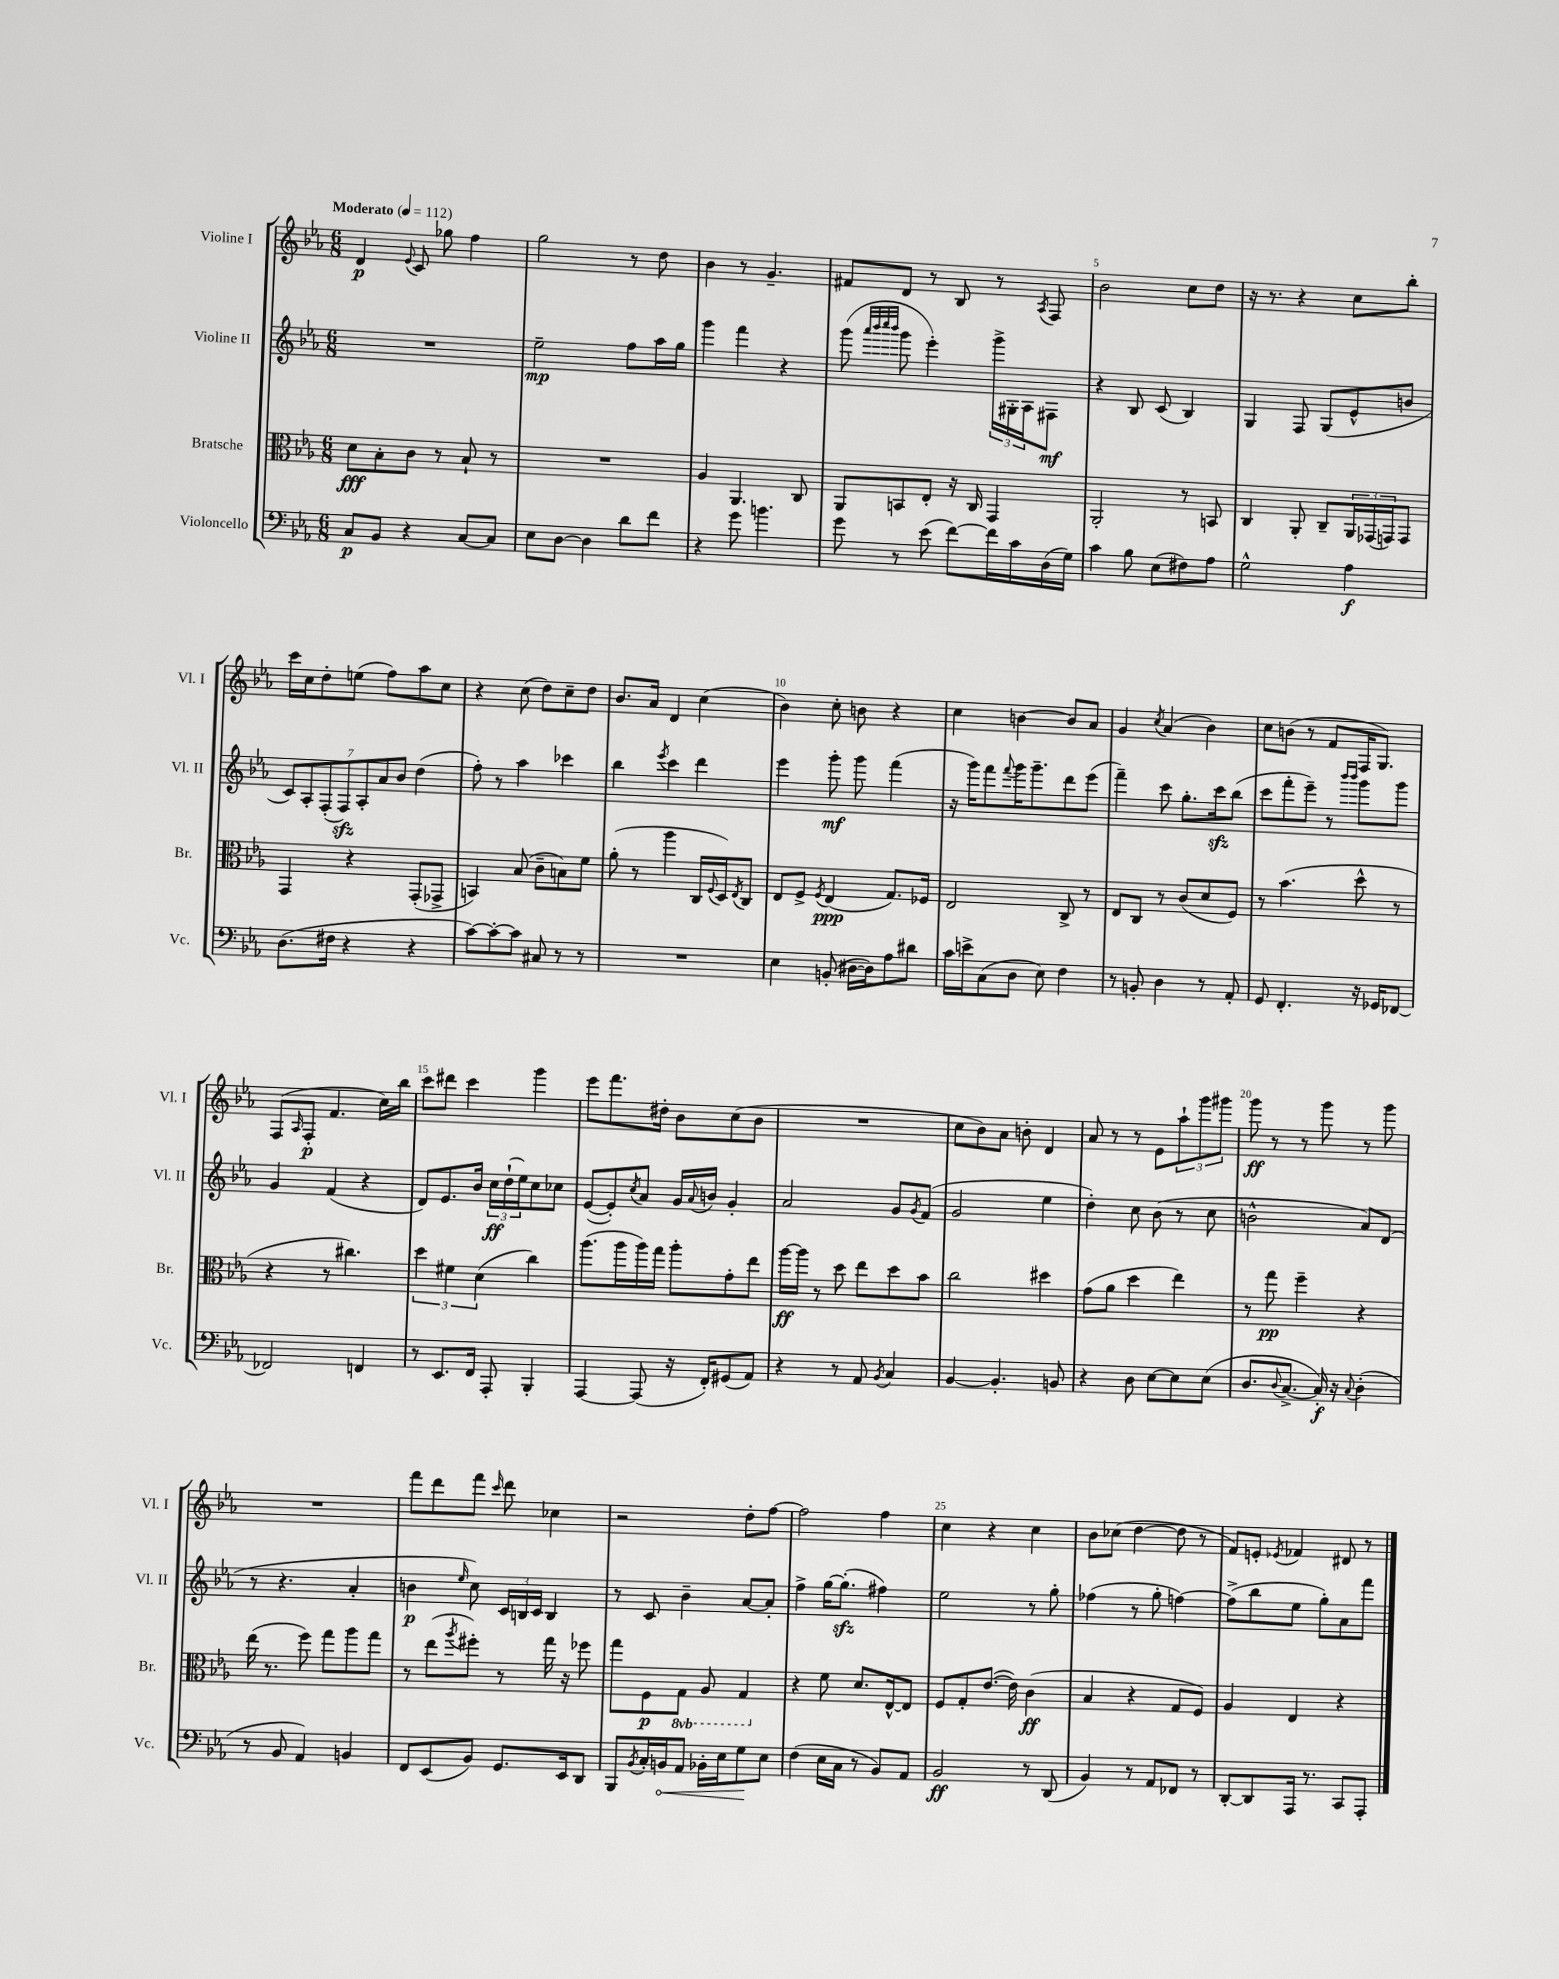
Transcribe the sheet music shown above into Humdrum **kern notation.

**kern	**dynam	**kern	**dynam	**kern	**dynam	**kern	**dynam
*part4	*part4	*part3	*part3	*part2	*part2	*part1	*part1
*staff4	*staff4	*staff3	*staff3	*staff2	*staff2	*staff1	*staff1
*I"Violoncello	*	*I"Bratsche	*	*I"Violine II	*	*I"Violine I	*
*I'Vc.	*	*I'Br.	*	*I'Vl. II	*	*I'Vl. I	*
*clefF4	*	*clefC3	*	*clefG2	*	*clefG2	*
*k[b-e-a-]	*	*k[b-e-a-]	*	*k[b-e-a-]	*	*k[b-e-a-]	*
*M6/8	*	*M6/8	*	*M6/8	*	*M6/8	*
*MM112	*	*MM112	*	*MM112	*	*MM112	*
=1	=1	=1	=1	=1	=1	=1	=1
!	!	!	!	!	!	!LO:TX:a:B:t=Moderato	!
8C/L	p	8d\L	fff	2.r	.	4d/	p
8BB-/J	.	8B-'\	.	.	.	.	.
.	.	.	.	.	.	8qqe-/	.
4r	.	8c\J	.	.	.	8c/	.
.	.	8r	.	.	.	8gg-X\	.
[8C/L	.	8B-`/	.	.	.	4ff\	.
8C/J]	.	8r	.	.	.	.	.
=2	=2	=2	=2	=2	=2	=2	=2
8E-\L	.	2.r	.	2ee-~\	mp	2gg\	.
[8D\J	.	.	.	.	.	.	.
4D\]	.	.	.	.	.	.	.
8d\L	.	.	.	8ff\L	.	8r	.
8f\J	.	.	.	16aa-\L	.	8dd\	.
.	.	.	.	16gg\JJ	.	.	.
=3	=3	=3	=3	=3	=3	=3	=3
4r	.	4A-/	.	4ggg\	.	4b-\	.
8g\	.	4.AA-/	.	4fff\	.	8r	.
4.bn\	.	.	.	.	.	4.g~/	.
.	.	.	.	4r	.	.	.
.	.	8C/	.	.	.	.	.
=4	=4	=4	=4	=4	=4	=4	=4
8g\	.	8AA-/L	.	(8ggg\	.	8f#X/L	.
.	.	.	.	32qqaaa-/LLL	.	.	.
.	.	.	.	32qqbbb-/	.	.	.
.	.	.	.	32qqcccc/	.	.	.
.	.	.	.	32qqbbb-/JJJ	.	.	.
8r	.	8BBn/	.	8ggg\	.	8d/J	.
(8e-\	.	8E-'/J	.	4eee-'\)	.	8r	.
[8f\L)	.	16r	.	.	.	8B-/	.
.	.	16C/	.	.	.	.	.
16f\L]	.	4GG/	.	24ggg^\LL	.	8r	.
.	.	.	.	24G#X'\	.	.	.
16c\	.	.	.	.	.	.	.
.	.	.	.	24A-\J	.	.	.
.	.	.	.	.	.	8qA-/	.
(16D\	.	.	.	8F#X\J	mf	8F/	.
16G\JJ)	.	.	.	.	.	.	.
=5	=5	=5	=5	=5	=5	=5	=5
4c\	.	2AA-'/	.	4r	.	2b-\	.
8B-\	.	.	.	8B-/	.	.	.
(8E-\L	.	.	.	(8c/	.	.	.
8F#X\)	.	8r	.	4B-/)	.	8cc\L	.
8A-\J	.	8BBn/	.	.	.	8dd\J	.
=6	=6	=6	=6	=6	=6	=6	=6
2G^^\	.	4C/	.	4G/	.	16r	.
.	.	.	.	.	.	8.r	.
.	.	8AA-'/	.	8F/	.	4r	.
.	.	8C~/L	.	(8G/L	.	.	.
4A-\	f	24AA-/L	.	8e-^^/	.	8cc\L	.
.	.	(24GG-X/	.	.	.	.	.
.	.	24GGn/J)	.	.	.	.	.
.	.	8GG/J	.	8bn/J	.	8bb-'\J	.
!!LO:LB:g=z
=7	=7	=7	=7	=7	=7	=7	=7
(8.D\L	.	4GG/	.	14c/L)	.	16ccc\LL	.
.	.	.	.	.	.	16cc\J	.
.	.	.	.	14A-'/	.	.	.
.	.	.	.	.	.	8dd'\	.
.	.	.	.	(14F'/	.	.	.
16F#X\Jk	.	.	.	.	.	.	.
.	.	.	.	14Fzz/)	.	.	.
4r	.	4r	.	.	.	(8een\J	.
.	.	.	.	14A-'/	.	.	.
.	.	.	.	14a-/	.	.	.
.	.	.	.	.	.	8ff\L)	.
.	.	.	.	14b-/J	.	.	.
4r	.	(8GG'/L	.	(4dd\	.	8aa-\	.
.	.	8GG-X^/J	.	.	.	8cc\J	.
=8	=8	=8	=8	=8	=8	=8	=8
[8c\L)	.	4BBn/)	.	8ff'\)	.	4r	.
8c'\_	.	.	.	8r	.	.	.
8c\J]	.	(8B-/	.	4aa-\	.	(8cc\	.
8C#X/	.	8c~\L	.	.	.	8dd\L)	.
8r	.	8Bn\)	.	4ccc-X\	.	8cc~\	.
8r	.	8f\J	.	.	.	8dd\J	.
=9	=9	=9	=9	=9	=9	=9	=9
2.r	.	(8a-'\	.	4bb-\	.	8.b-/L	.
.	.	8r	.	.	.	.	.
.	.	.	.	.	.	16a-/Jk	.
.	.	.	.	8qeee-/	.	.	.
.	.	4aa-\	.	4ccc\	.	4d/	.
.	.	16C/LL	.	4ddd\	.	(4cc\	.
.	.	8qqF/	.	.	.	.	.
.	.	16D/J)	.	.	.	.	.
.	.	8qE-/	.	.	.	.	.
.	.	8C/J	.	.	.	.	.
=10	=10	=10	=10	=10	=10	=10	=10
4E-\	.	8E-/L	.	4eee-\	.	4b-\)	.
.	.	8F^/J	.	.	.	.	.
.	.	8qF/	.	.	.	.	.
(8BBn'/	.	(4E-/	ppp	8ggg'\	mf	8cc'\	.
[16D#X\LL	.	.	.	8ggg\	.	8bn\	.
16D#\J])	.	.	.	.	.	.	.
8A-\	.	8.G/L)	.	(4fff\	.	4r	.
8d#X\J	.	.	.	.	.	.	.
.	.	16F-X/Jk	.	.	.	.	.
=11	=11	=11	=11	=11	=11	=11	=11
16c\LL	.	2E-/	.	16r	.	4cc\	.
16en^\J	.	.	.	16ggg\KL)	.	.	.
(8C\	.	.	.	8fff\	.	.	.
.	.	.	.	8qqfff/	.	.	.
8D\J	.	.	.	16ggg\K	.	[4bn\	.
.	.	.	.	8.ggg~\	.	.	.
8E-\)	.	.	.	.	.	.	.
4F\	.	8C^/	.	8ddd\	.	8b/L]	.
.	.	8r	.	(8eee-\J	.	8a-/J	.
=12	=12	=12	=12	=12	=12	=12	=12
8r	.	8E-/L	.	4fff~\)	.	4g/	.
8BBn'/	.	8C/J	.	.	.	.	.
.	.	.	.	.	.	8qcc/	.
4D\	.	8r	.	8ccc\	.	(4a-/	.
.	.	(8c/L	.	8.gg'\L	.	.	.
8r	.	8d/	.	.	.	4b-\)	.
.	.	.	.	16ccczz\k	.	.	.
8AA-'/	.	8F/J)	.	(8bb-\J	.	.	.
=13	=13	=13	=13	=13	=13	=13	=13
8GG/	.	8r	.	8ccc\L	.	8cc\L	.
4.FF'/	.	(4.b-\	.	8fff'\	.	(8bn\J	.
.	.	.	.	8eee-~\J)	.	8r	.
.	.	.	.	8r	.	8f/L	.
.	.	.	.	16qqbbb-/LL	.	.	.
.	.	.	.	16qqbbb-/JJ	.	.	.
16r	.	8dd^^\	.	8ggg\L	.	16F/K	.
16GG-X/KL	.	.	.	.	.	8.G/J)	.
[8FF-X/J	.	8r	.	8ggg\J	.	.	.
!!LO:LB:g=z
=14	=14	=14	=14	=14	=14	=14	=14
2FF-X/]	.	4r	.	4g/	.	(8F/L	.
.	.	.	.	.	.	16qqA-/	.
.	.	.	.	.	.	8F'/J	p
.	.	8r	.	(4f/	.	4.f/	.
.	.	4.cc#X\)	.	.	.	.	.
4FFn/	.	.	.	4r	.	.	.
.	.	.	.	.	.	16cc\LL)	.
.	.	.	.	.	.	16bb-\JJ	.
=15	=15	=15	=15	=15	=15	=15	=15
8r	.	6dd\	.	8d/L)	.	8ccc\L	.
8.EE-/L	.	.	.	8.e-/	.	8ddd#X\J	.
.	.	6f#X\	.	.	.	.	.
.	.	.	.	.	.	4ccc\	.
16FF/Jk	.	.	.	16b-/Jk	.	.	.
.	.	(6d\	.	.	.	.	.
8AAA-'/	.	.	.	24cc\LL	ff	.	.
.	.	.	.	(24dd`\	.	.	.
.	.	.	.	24ee-\J)	.	.	.
4BBB-'/	.	4cc\)	.	8cc\	.	4ggg\	.
.	.	.	.	8cc-X\J	.	.	.
=16	=16	=16	=16	=16	=16	=16	=16
[4AAA-/	.	(8.aa-\L	.	([8e-/L	.	8eee-\L	.
.	.	.	.	8e-'/])	.	8.fff\	.
.	.	16aa-\L	.	.	.	.	.
.	.	.	.	8qcc/	.	.	.
(8AAA-/]	.	16aa-\)	.	8a-/J	.	.	.
.	.	16gg\JJ	.	.	.	16dd#X'\Jk	.
16r	.	8aa-'\L	.	16g/LL	.	8b-\L	.
.	.	.	.	8qqa-/	.	.	.
16FF'/KL)	.	.	.	16bn/JJ	.	.	.
(8GG#X/	.	8g'\	.	4g'/	.	(8cc\	.
8AA-/J)	.	8ee-\J	.	.	.	8b-\J	.
=17	=17	=17	=17	=17	=17	=17	=17
4r	.	[16aa-\LL	ff	2a-/	.	2.r	.
.	.	16aa-\JJ]	.	.	.	.	.
.	.	8r	.	.	.	.	.
8r	.	8dd\	.	.	.	.	.
8AA-/	.	8ee-\L	.	.	.	.	.
8qBB-/	.	.	.	.	.	.	.
4C/	.	8dd\	.	8g/L	.	.	.
.	.	.	.	8qg/	.	.	.
.	.	8b-\J	.	(8f/J	.	.	.
=18	=18	=18	=18	=18	=18	=18	=18
[4BB-/	.	2cc\	.	2g/	.	8cc\L	.
.	.	.	.	.	.	8b-\)	.
4.BB-'/]	.	.	.	.	.	8a-\J	.
.	.	.	.	.	.	8bn'\	.
.	.	4dd#X\	.	4ee-\	.	4d/	.
8BBn/	.	.	.	.	.	.	.
=19	=19	=19	=19	=19	=19	=19	=19
4r	.	(8g\L	.	4dd'\)	.	8a-/	.
.	.	8a-\J	.	.	.	8r	.
8D\	.	4dd\	.	8cc\	.	8r	.
[8E-\L	.	.	.	(8b-\	.	8e-\L	.
8E-\]	.	4ee-\)	.	8r	.	12aa-`\	.
.	.	.	.	.	.	12ggg\	.
(8E-\J	.	.	.	8cc\	.	.	.
.	.	.	.	.	.	12ggg#X\J	.
=20	=20	=20	=20	=20	=20	=20	=20
8.D/L	.	8r	.	2bn^^\	.	8ggg\	ff
.	.	8gg\	pp	.	.	8r	.
8qqD/	.	.	.	.	.	.	.
[8.C^/J	.	.	.	.	.	.	.
.	.	4ff~\	.	.	.	8r	.
16C'/])	f	.	.	.	.	8ggg\	.
16r	.	.	.	.	.	.	.
8qqC/	.	.	.	.	.	.	.
(4D'\	.	4r	.	8a-/L)	.	8r	.
.	.	.	.	(8d/J	.	8ggg\	.
!!LO:LB:g=z
=21	=21	=21	=21	=21	=21	=21	=21
8r	.	(16ee-\	.	8r	.	2.r	.
.	.	8.r	.	.	.	.	.
8BB-/	.	.	.	4.r	.	.	.
4AA-/)	.	8ff\)	.	.	.	.	.
.	.	8gg\L	.	.	.	.	.
4BBn/	.	8aa-\	.	4a-'/	.	.	.
.	.	8gg\J	.	.	.	.	.
=22	=22	=22	=22	=22	=22	=22	=22
8FF/L	.	8r	.	4bn\	p	8fff\L	.
(8EE-/	.	(8ee-\L	.	.	.	8ddd\	.
.	.	8qaa-/	.	16qqee-/	.	.	.
8BB-/J)	.	8ff#X'\J)	.	8cc\)	.	8fff\J	.
.	.	.	.	.	.	16qqccc/	.
8.GG/L	.	8r	.	24c/LL	.	8ddd\	.
.	.	.	.	24Bn/	.	.	.
.	.	.	.	24c/JJ	.	.	.
.	.	16gg\	.	4B/	.	4cc-X\	.
16EE-/k	.	16r	.	.	.	.	.
8DD/J	.	8ff-X\	.	.	.	.	.
=23	=23	=23	=23	=23	=23	=23	=23
8BBB-/L	.	8gg\L	.	8r	.	2r	.
8qBB-/	.	.	.	.	.	.	.
16C'/L	.	8F\	p	8c/	.	.	.
!	!LO:HP:b	!	!	!	!	!	!
16BBn/J	<	.	.	.	.	.	.
*	*	*8ba	*	*	*	*	*
8AA-/J	.	8GG\J	.	4b-~\	.	.	.
16BB-X'\LL	.	8AA-/	.	.	.	.	.
16E-\J	.	.	.	.	.	.	.
8G\	.	4GG/	.	[8a-/L	.	8dd'\L	.
8E-\J	[	.	.	8a-'/J]	.	[8ff\J	.
=24	=24	=24	=24	=24	=24	=24	=24
*	*	*X8ba	*	*	*	*	*
(4F\	.	4r	.	4ff^\	.	2ff\]	.
16E-\LL	.	8f\	.	[16gg\KL	.	.	.
16C\JJ	.	.	.	(8.ggzz'\J]	.	.	.
8r	.	8.d/L	.	.	.	.	.
8BB-/L)	.	.	.	4ff#X\)	.	4ff\	.
.	.	[16E-^^/k	.	.	.	.	.
8AA-/J	.	8E-/J]	.	.	.	.	.
=25	=25	=25	=25	=25	=25	=25	=25
2BB-/	ff	8F/L	.	2ee-\	.	4cc\	.
.	.	8G'/	.	.	.	.	.
.	.	([8.e-/J	.	.	.	4r	.
.	.	16e-\])	.	.	.	.	.
8r	.	(4c\	ff	8r	.	4cc\	.
(8DD/	.	.	.	8gg'\	.	.	.
=26	=26	=26	=26	=26	=26	=26	=26
4BB-/)	.	4B-/	.	(4ff-X\	.	8b-\L	.
.	.	.	.	.	.	(8cc-X\J	.
8r	.	4r	.	8r	.	[4dd\	.
8AA-/L	.	.	.	8gg'\	.	.	.
8FF-X/J	.	8G/L	.	[4ffn\)	.	8dd\]	.
8r	.	8F/J)	.	.	.	8r	.
=27	=27	=27	=27	=27	=27	=27	=27
[8DD'/L	.	4A-/	.	(8ff^\L]	.	8f/L)	.
8DD/]	.	.	.	8bb-\	.	8en'/J	.
.	.	.	.	.	.	8qe-X/	.
16AAA-/Jk	.	4E-/	.	8ee-\J	.	4f-X/	.
8.r	.	.	.	.	.	.	.
.	.	.	.	8gg'\L)	.	.	.
8CC/L	.	4r	.	8a-\	.	8d#X/	.
8AAA-'/J	.	.	.	8fff\J	.	8r	.
==	==	==	==	==	==	==	==
*-	*-	*-	*-	*-	*-	*-	*-
